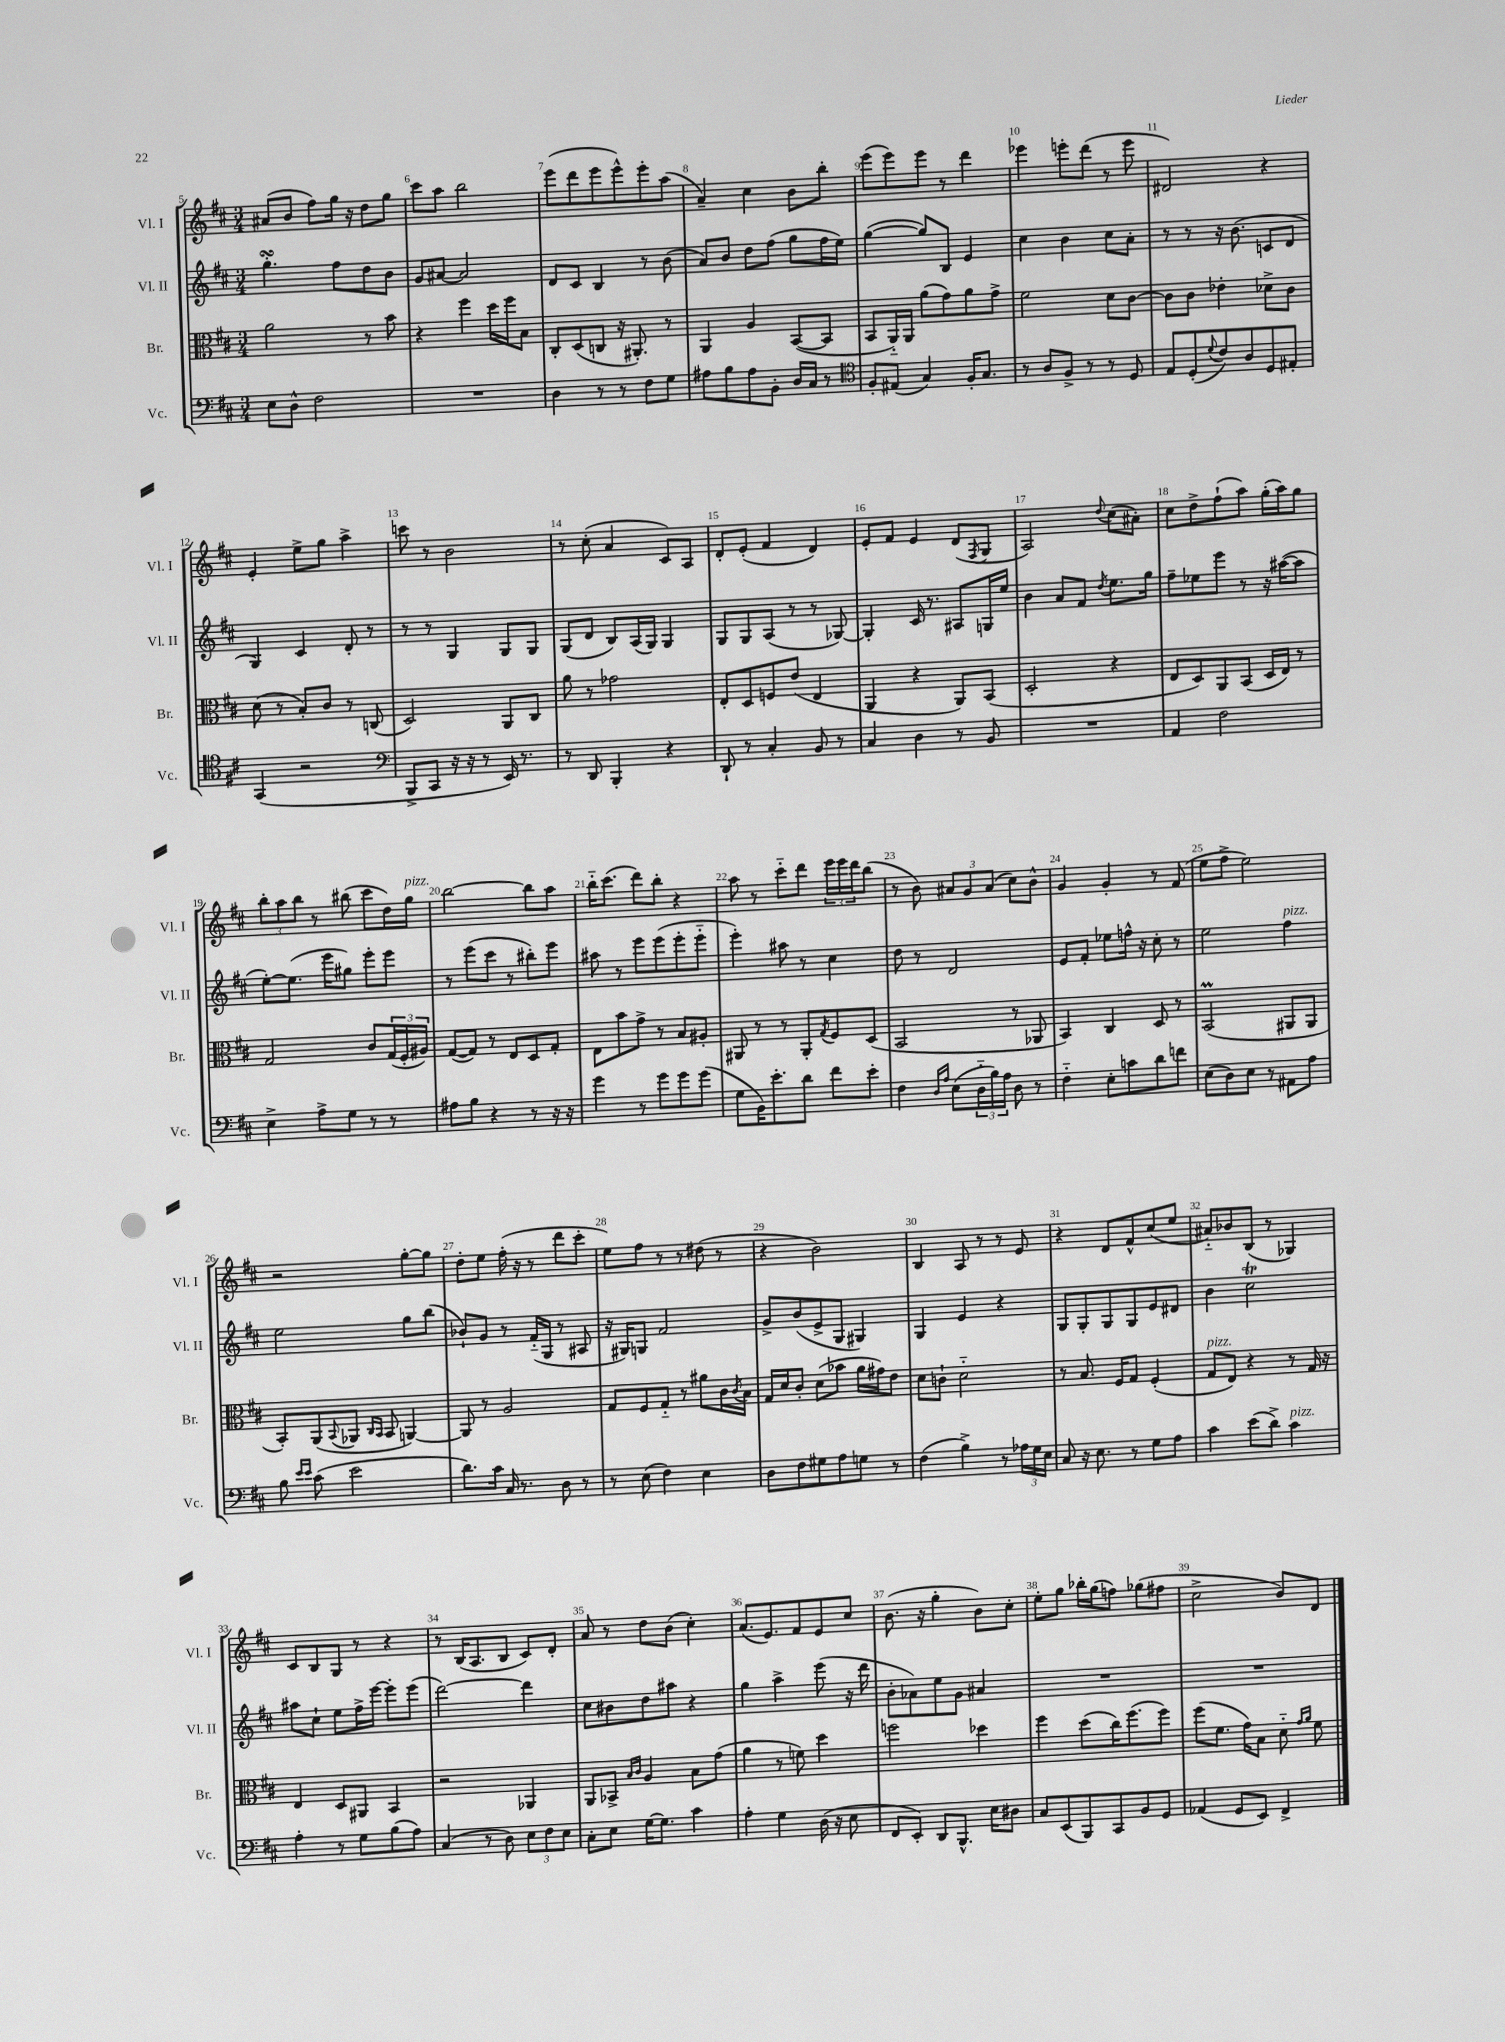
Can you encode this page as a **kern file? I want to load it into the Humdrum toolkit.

**kern	**kern	**kern	**kern
*staff4	*staff3	*staff2	*staff1
*clefF4	*clefC3	*clefG2	*clefG2
*k[f#c#]	*k[f#c#]	*k[f#c#]	*k[f#c#]
*M3/4	*M3/4	*M3/4	*M3/4
8E\L	2a\	4.gg'\	(8a#/L
8D^^\J	.	.	8b/J
2F#\	.	.	8ff#\L)
.	.	8ff#\L	16gg\Jk
.	.	.	16r
.	8r	8dd\	8dd\L
.	8b\	8b\J	8gg\J
=	=	=	=
2.r	4r	8g/L	8ccc#\L
.	.	[8a#/J	8aa\J
.	4ff#\	2a#/]	2bb\
.	16dd\LL	.	.
.	16ff#\J	.	.
.	8B\J	.	.
=	=	=	=
4D\	8C#'/L	8d/L	(8eee\L
.	(8D/	8c#/J	8ddd\
8r	8C/J	4B/	8eee\
8r	16r	.	8eee^^\)
.	8.AA#'/)	.	.
8F#\L	.	8r	8eee'\
8G\J	8r	(8b\	(8aa\J
=	=	=	=
8A#\L	4AA/	8a/L)	4a~/)
8B\	.	8b/J	.
8A#\	4A/	8dd\L	4cc#\
8BB'\J	.	(8ff#\J	.
16D/LL	([8BB/L	8gg\L	8b\L
16C#/JJ	.	.	.
8r	8BB/]J	16ff#\L	8bb'\J
.	.	16ee\JJ)	.
=	=	=	=
*clefC4	*	*	*
8F#'/L	8BB/L	([4gg\	(8eee\L
(8E#/J	16AA'~/L)	.	8eee\)
.	16AA/JJ	.	.
4G/)	(8a\L	8gg/]L)	8eee\J
.	8g\)	8B/J	8r
16F#'/LK	8a\	4e/	4ddd\
8.G/J	.	.	.
.	8g^\J	.	.
=	=	=	=
8r	2f#\	4cc#\	4eee-\
8A/L	.	.	.
8F#^/J	.	4b\	8eee'\L
8r	.	.	(8ddd\J
8r	8d\L	8cc#\L	8r
8D/	[8c#\J	8a'\J	8eee\
=	=	=	=
8E/L	8c#\]L	8r	2d#/)
(8D'/	8c#\J	8r	.
8qqd/	.	.	.
8c#/)	4e-'\	16r	.
.	.	(8.b\	.
8A/	.	.	.
8D/	8d-^\L	8c/L	4r
8E#'/J	8c#\J	8d/J	.
=	=	=	=
(4GG/	(8d\	4G/)	4e'/
.	8r	.	.
2r	8B'/L)	4c#/	8ee^\L
.	8c#/J	.	8gg\J
.	8r	8d'/	4aa^\
.	(8C/	8r	.
=	=	=	=
*clefF4	*	*	*
8BBB^/L	2D/)	8r	8ccc\
8CC#/J	.	8r	8r
16r	.	4G/	2b\
16r	.	.	.
8r	.	.	.
16EE/)	8AA/L	8G/L	.
8.r	.	.	.
.	8C#/J	8G/J	.
=	=	=	=
8r	8a\	(8G/L	8r
8DD/	8r	8d/J	(8cc#'\
4BBB'/	2g-\	8B/L)	4a/
.	.	(16A/L	.
.	.	16G/JJ)	.
4r	.	4G/	8c#/L)
.	.	.	8A/J
=	=	=	=
8DD`/	8E'/L	8G/L	8d'/L
8r	8D/	8G/	(8e'/J
4C#'/	8F/	(8A/J	4f#/
.	(8e/J	8r	.
8BB/	4E/	8r	4d/)
8r	.	[8G-/)	.
=	=	=	=
4C#/	4AA/	4G-'/]	8e'/L
.	.	.	8f#/J
4D\	4r	16c#/	4e/
.	.	8.r	.
8r	8AA/L)	8A#/L	(8d/L
.	.	.	8qF#/
8BB/	(8BB/J	16G/L	8G/J
.	.	16ee/JJ	.
=	=	=	=
2.r	2D'/	4b\	2A/)
.	.	8a/L	.
.	.	8f#/J	.
.	.	8qdd/	8qqdd/
.	4r	8.ee\L	(8cc#\L
.	.	.	8a#'\J)
.	.	16gg\Jk	.
=	=	=	=
4AA/	8E/L	8ff#~\L	8cc#\L
.	8D/)	8ee-\	8dd^\
2F#\	8AA/	8eee\J	(8ff#`\
.	(8BB/J	8r	8aa\J)
.	16D/LL	16r	(16gg'\LL
.	16E/JJ)	([16aa#\LK	16aa\J)
.	8r	8aa#\]J	8gg\J
=	=	=	=
4E^\	2G/	[8ee'\L)	12bb'\L
.	.	.	12aa\
.	.	(8.ee\]J	.
.	.	.	12bb\J
8A^\L	.	.	8r
.	.	16eee\LK	.
8G\J	.	8gg#\J)	(8bb#\
8r	8c#/L	8eee'\L	8ccc#\L
8r	(24G/L	8eee\J	16dd\L)
.	24F#'/	.	.
.	.	.	16gg\JJ
.	24A#/JJ)	.	.
=	=	=	=
8A#\L	([8G/L	8r	[2bb\
8B\J	8G/]J)	(8eee\L	.
4r	8r	8ccc#\J	.
.	8E/L	8r	.
8r	8D/	8bb#'\L)	8bb\]L
16r	8G'/J	8eee\J	8aa\J
16r	.	.	.
=	=	=	=
4g\	8E\L	8aa#\	16bb'~\LK
.	.	.	(8.ccc#\J
.	8b\	8r	.
8r	8g^\J	8eee\L	8ddd\L)
8g\L	8r	(8eee\	8bb'\J
8g\	8B/L	8eee'\	4r
(8g\J	8A#'/J	8eee'~\J	.
=	=	=	=
8G\L	8AA#/	4eee'\)	8aa\
16BB\K)	8r	.	8r
8.e'\	.	.	.
.	8r	8aa#\	8ccc#'~\L
8d\J	8AA#'/L	8r	8ddd\J
.	8qG/	.	.
8f#\L	8F#/	4cc#\	24eee\LL
.	.	.	24eee\
.	.	.	24ddd\J
8e'\J	(8D/J	.	(8bb\J
=	=	=	=
4F#\	2BB/	8dd\	8r
.	.	8r	8b\)
16qqD/LL	.	.	.
16qqA/JJ	.	.	.
(8E\L	.	2d/	12a#/L
.	.	.	12g/
24D'~\L	.	.	.
24B\)	.	.	(12a#/J
24A\JJ	.	.	.
8D\	8r	.	8cc#\L)
8r	8AA-/	.	8b^^\J
=	=	=	=
4F#'~\	4BB/)	8e/L	4g/
.	.	8f#'/J	.
8E'\L	4C#/	8ee-\L	4g'/
8c\	.	16ff^^\Jk	.
.	.	16r	.
8d\	8D/	8cc#'\	8r
8f\J	8r	8r	(8f#/
=	=	=	=
(8E\L	(2BB/	2ee\	8ee\L
8D\)	.	.	8ff#^\J
8E\J	.	.	2ee\)
8r	.	.	.
8AA#\L	8AA#/L	4ff#\	.
8A\J	8AA#/J	.	.
=	=	=	=
8B\	8BB'/L)	2ee\	2r
16qqe/LL	.	.	.
16qqe/JJ	.	.	.
(8c#\	(8AA/	.	.
.	8qqBB/	.	.
2e\	8AA-/J	.	.
.	16qqC#/LL	.	.
.	16qqBB/JJ	.	.
.	8BB/	.	.
.	[4AA/)	8gg\L	[8gg'\L
.	.	(8bb\J	8gg\]J
=	=	=	=
8.d\L)	8AA/]	8b-`/L)	8dd'\L
.	8r	8g/J	8ee\J
16c#\Jk	.	.	.
16C#/	2A/	8r	(16ff#'\
8.r	.	.	16r
.	.	(16f#'~/LL	8r
.	.	16G/JJ	.
8D\	.	8r	8ddd\L
8r	.	8A#/	8ccc#'\J
=	=	=	=
8r	8G/L	16r	8ee\L)
.	.	16G#/LK)	.
(8E\	8F#/	8G/J	8ff#\J
4F#\)	8G'~/J	2f#/	8r
.	8r	.	8r
4E\	8a#\L	.	(8dd#\
.	16c#\L	.	8r
.	8qc#/	.	.
.	16B\JJ	.	.
=	=	=	=
8D\L	16G/LL	8g^/L	4r
.	16d/J	.	.
8F#\	8c#'/J	(8b/	.
8G#\	(8d\L	8e^/	2b\)
8A\	8b-\J	8G/J	.
8G\J	16a\LL	4G#/)	.
.	16g#\J)	.	.
8r	8e\J	.	.
=	=	=	=
(4F#\	8d\L	4G/	4B/
.	8c`\J	.	.
4B^\)	2d'~\	4e/	8A/
.	.	.	8r
8r	.	4r	8r
24A-\LL	.	.	8e/
24G\	.	.	.
24E\JJ	.	.	.
=	=	=	=
8C#/	8r	8G/L	4r
16r	8.B/	8G'/	.
8.E\	.	.	.
.	.	8G/	8d/L
.	16F#/LK	.	.
8r	8G/J	8G/	8f#^^/
8G\L	(4F#'/	8e/	(8cc#/
8A\J	.	8d#/J	8ee/J
=	=	=	=
4c#\	8G/L	4b\	8a#'~/L)
.	8E/J)	.	8b-/
(8e\L	4r	2cc#\	(8B/J
8d^\J)	.	.	8r
4c#\	8r	.	4G-/)
.	16G/	.	.
.	16r	.	.
=	=	=	=
4A'\	4E/	8aa#\L	8c#/L
.	.	8cc#`\J	8B/
8r	8D/L	8ee\L	8G/J
8G\L	8AA#/J	16ff#^\L	8r
.	.	[16eee\JJ	.
(8B\	4BB/	8eee'\]L	4r
8A\J)	.	(8eee\J	.
=	=	=	=
(4C#/	2r	[2ddd\)	8r
.	.	.	(16B/LK
.	.	.	8.A/
8r	.	.	.
8D\)	.	.	8B/J
12E\L	4AA-/	4ddd\]	8c#/L)
12F#\	.	.	.
.	.	.	8d'/J
12E\J	.	.	.
=	=	=	=
8C#'\L	8AA/L	8cc#\L	8a/
8E\J	8BB-^/J	8b#\	8r
.	16qqB/LL	.	.
.	16qqc#/JJ	.	.
[16G\LK	4A/	8dd\	8dd\L
8.G\]J	.	.	.
.	.	8aa#\J	(8b\J
4c#\	8B\L	4r	4cc#'\)
.	(8g\J	.	.
=	=	=	=
4A'\	4a\	4gg\	(8.a/L
.	.	.	8.e/)
4G\	8r	4aa^\	.
.	8f\)	.	8f#/
(16D\	4dd\	(8eee\	8e/
16r	.	.	.
8E\	.	16r	8cc#/J
.	.	16ddd\	.
=	=	=	=
8FF#/L	2ff\	8b'\L	(8.b\
8EE'/J)	.	8a-\)	.
.	.	.	16r
8DD/L	.	8ee\	4gg'\
8.BBB^^/J	.	8g\J	.
.	4dd-\	4a#/	8b\L)
16E\LK	.	.	.
8D#\J	.	.	8cc#'\J
=	=	=	=
8C#/L	4ff#\	2.r	8ee'\L
(8EE/	.	.	8gg\J
8BBB/)	(8dd\L	.	16bb-'\LL
.	.	.	(16gg\J
8CC#/	16cc#\K)	.	8ff\J)
.	(8.ff#\	.	.
8BB/	.	.	(8gg-\L
8GG/J	8ff#\J)	.	8ff#\J
=	=	=	=
(4AA-/	(8ff#\L	2.r	2cc#^\
.	8.f#\J	.	.
8GG/L	.	.	.
.	16g\LK)	.	.
8EE/J)	8B\J	.	.
4FF#^/	8d'~\	.	8b/L)
.	16qqg/LL	.	.
.	16qqa/JJ	.	.
.	8f#\	.	8d/J
==	==	==	==
*-	*-	*-	*-
